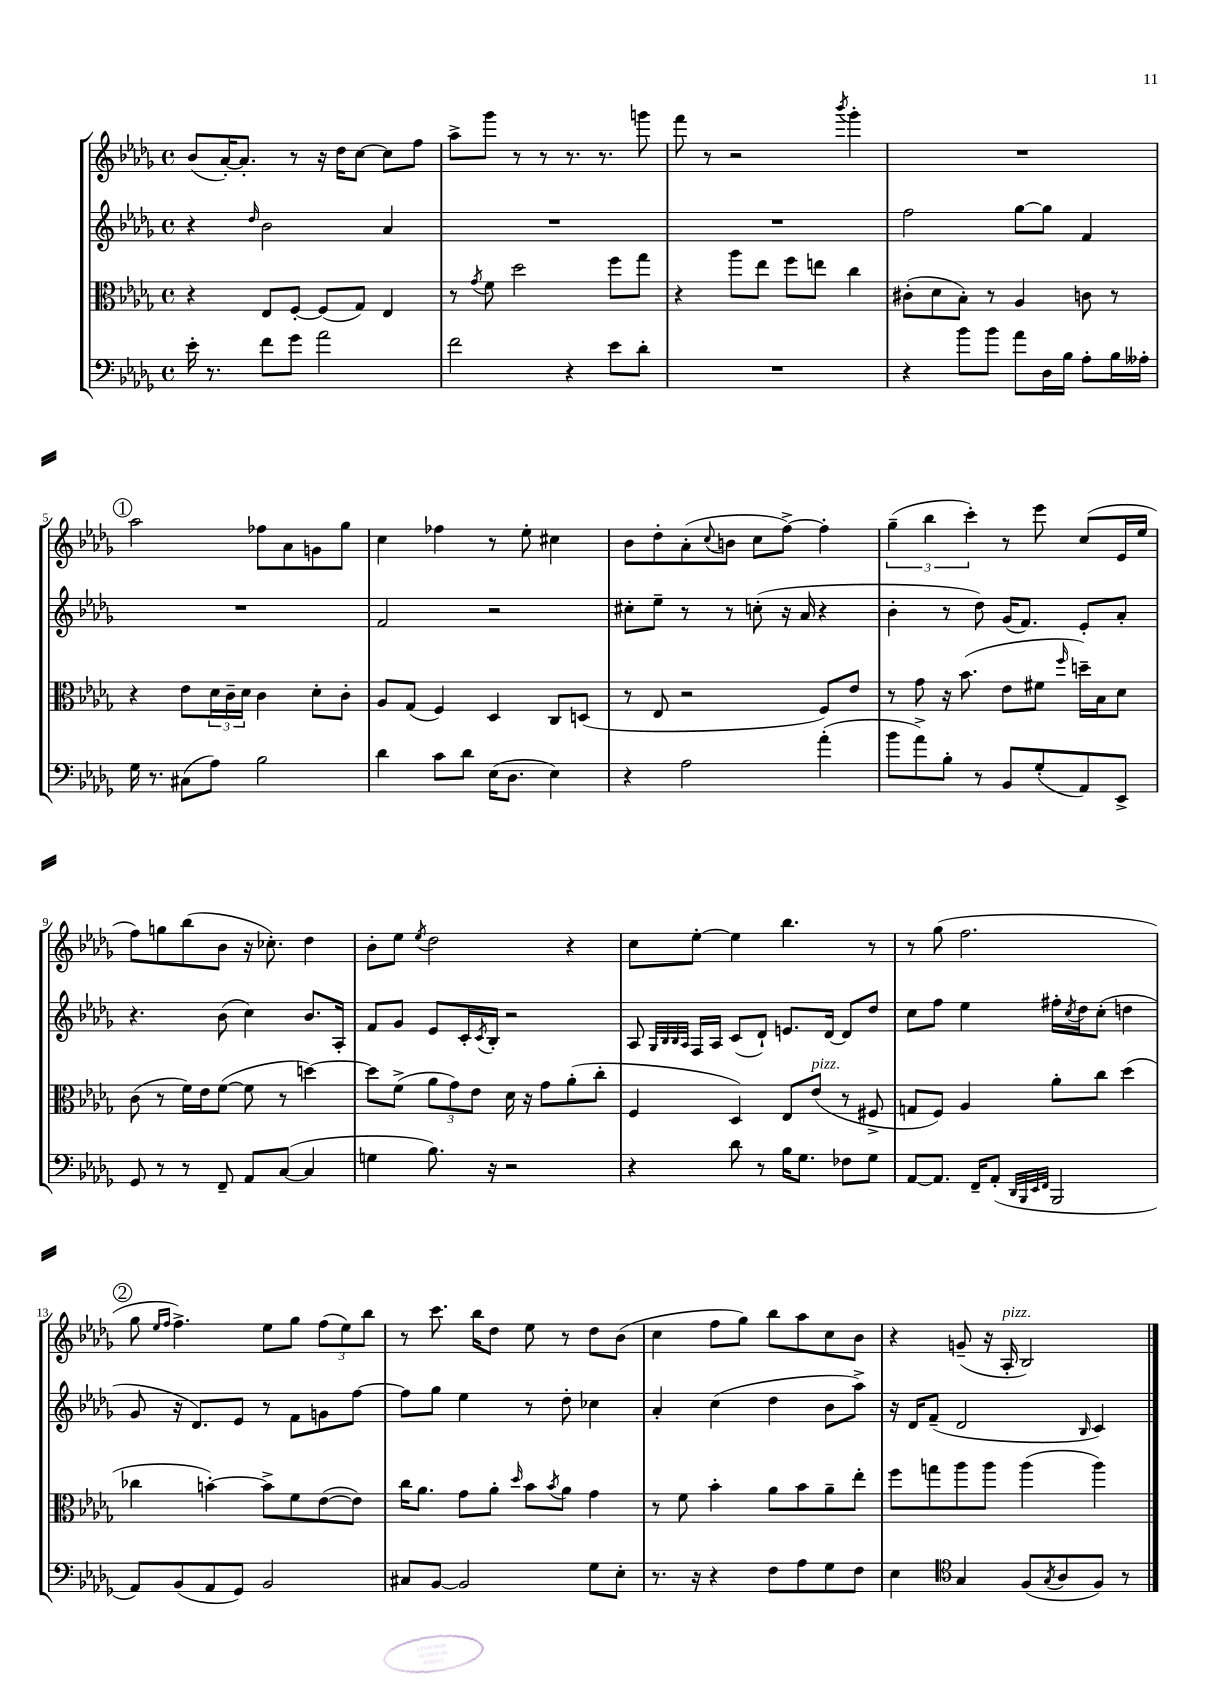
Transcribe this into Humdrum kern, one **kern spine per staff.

**kern	**kern	**kern	**kern
*staff4	*staff3	*staff2	*staff1
*clefF4	*clefC3	*clefG2	*clefG2
*k[b-e-a-d-g-]	*k[b-e-a-d-g-]	*k[b-e-a-d-g-]	*k[b-e-a-d-g-]
*M4/4	*M4/4	*M4/4	*M4/4
*met(c)	*met(c)	*met(c)	*met(c)
16e-'\	4r	4r	(8b-/L
8.r	.	.	.
.	.	.	[16a-'/K)
.	.	.	8.a-'/]J
.	.	16qqdd-/	.
8f\L	8E-/L	2b-\	.
8g-\J	[8F'/J	.	8r
2a-\	(8F/]L	.	16r
.	.	.	16dd-\LK
.	8G-/J)	.	[8cc\J
.	4E-/	4a-/	8cc\]L
.	.	.	8ff\J
=	=	=	=
2f\	8r	1r	8aa-^\L
.	8qg-/	.	.
.	8f\	.	8ggg-\J
.	2dd-\	.	8r
.	.	.	8r
4r	.	.	8.r
.	.	.	8.r
8e-\L	8ff\L	.	.
8d-'\J	8gg-\J	.	8ggg\
=	=	=	=
1r	4r	1r	8fff\
.	.	.	8r
.	8aa-\L	.	2r
.	8ee-\J	.	.
.	8ff\L	.	.
.	8ee\J	.	.
.	.	.	8qbbb-/
.	4cc\	.	4ggg-'\
=	=	=	=
4r	(8c#'\L	2ff\	1r
.	8d-\	.	.
8b-\L	8B-'\J)	.	.
8b-\J	8r	.	.
8a-\L	4A-/	[8gg-\L	.
16D-\L	.	8gg-\]J	.
16B-\JJ	.	.	.
8A-'\L	8c\	4f/	.
16B-\L	8r	.	.
16A--'\JJ	.	.	.
=	=	=	=
16G-\	4r	1r	2aa-\
8.r	.	.	.
(8C#\L	8e-\L	.	.
8A-\J)	24d-\L	.	.
.	24c~\	.	.
.	24d-\JJ	.	.
2B-\	4c\	.	8ff-\L
.	.	.	8a-\
.	8d-'\L	.	8g\
.	8c'\J	.	8gg-\J
=	=	=	=
4d-\	8A-/L	2f/	4cc\
.	(8G-/J	.	.
8c\L	4F/)	.	4ff-\
8d-\J	.	.	.
(16E-\LK	4D-/	2r	8r
8.D-\J	.	.	.
.	.	.	8ee-'\
4E-\)	8C/L	.	4cc#\
.	(8D/J	.	.
=	=	=	=
4r	8r	8cc#'\L	8b-\L
.	8E-/	8ee-~\J	8dd-'\
2A-\	2r	8r	(8a-'\
.	.	.	8qqcc/
.	.	8r	8b\J
.	.	(8cc'\	8cc\L
.	.	16r	[8ff^\J)
.	.	16a-/	.
(4a-'\	8F/L)	4r	4ff'\]
.	8e-/J	.	.
=	=	=	=
8b-\L	8r	4b-'\	(6gg-~\
8a-^\)	8g-\	.	.
.	.	.	6bb-\
8B-'\J	16r	8r	.
.	(8.b-\	.	.
.	.	.	6ccc'\)
8r	.	8dd-\)	.
8BB-/L	8e-\L	(16g-/LK	8r
.	.	8.f/J)	.
(8G-'/	8f#\J	.	8eee-\
.	16qqff/	.	.
8AA-/)	16dd~\LL)	8e-'/L	(8cc/L
.	16B-\J	.	.
8EE-^/J	8d-\J	8a-'/J	16e-/L
.	.	.	16ee-/JJ
=	=	=	=
8GG-/	(8c\	4.r	8ff\L)
8r	8r	.	8gg\
8r	16f\LL)	.	(8bb-\
.	16e-\J	.	.
8FF~/	([8f\J	(8b-\	8b-\J
8AA-/L	8f\]	4cc\)	16r
.	.	.	8.cc-'\)
([8C/J	8r	.	.
4C/]	[4dd\)	8.b-/L	4dd-\
.	.	16A-'/Jk	.
=	=	=	=
4G\	8dd\]L	8f/L	8b-'\L
.	(8f^\J	8g-/J	8ee-\J
.	.	.	8qee-/
8.B-\)	12a-\L	8e-/L	2dd-\
.	12g-\)	.	.
.	.	16c'/L	.
.	12e-\J	.	.
.	.	8qc/	.
16r	.	16B-'/JJ	.
2r	16d-\	2r	.
.	16r	.	.
.	8g-\L	.	.
.	(8a-'\	.	4r
.	8cc'\J	.	.
=	=	=	=
4r	4F/	8A-/	8cc\L
.	.	32qqG-/LLL	.
.	.	32qqB-/	.
.	.	32qqB-/	.
.	.	32qqA-/JJJ	.
.	.	16F/LL	[8ee-'\J
.	.	16A-/JJ	.
8d-\	4D-/)	(8c/L	4ee-\]
8r	.	8d-`/J)	.
16B-\LK	8E-/L	8.e/L	4.bb-\
8.G-\J	.	.	.
.	(8e-/J	.	.
.	.	[16d-/Jk	.
8F-\L	8r	8d-/]L	.
8G-\J	8F#^/	8dd-/J	8r
=	=	=	=
[8AA-/L	8G/L	8cc\L	8r
8.AA-/]J	8F/J)	8ff\J	(8gg-\
.	4A-/	4ee-\	2.ff\
16FF~/LK	.	.	.
(8AA-'/J	.	.	.
32qqDD-/LLL	.	.	.
32qqBBB-/	.	.	.
32qqEE-/	.	.	.
32qqFF/JJJ	.	.	.
2BBB-/	8a-'\L	16ff#'\LL	.
.	.	8qcc/	.
.	.	16dd-\J	.
.	8cc\J	(8cc'\J	.
.	(4dd-\	4dd\	.
=	=	=	=
8AA-/L)	4cc-\	8g-/	8gg-\
.	.	.	16qqee-/LL
.	.	.	16qqff/JJ
(8BB-/	.	16r	4.ff^\)
.	.	8.d-/L)	.
8AA-/	[4b'\)	.	.
8GG-/J)	.	8e-/J	.
2BB-/	8b^\]L	8r	8ee-\L
.	8f\	8f\L	8gg-\J
.	([8e-\	8g\	(12ff\L
.	.	.	12ee-\)
.	8e-\]J)	[8ff\J	.
.	.	.	12bb-\J
=	=	=	=
8C#/L	16cc\LK	8ff\]L	8r
.	8.a-\J	.	.
[8BB-/J	.	8gg-\J	8.ccc\
2BB-/]	8g-\L	4ee-\	.
.	.	.	16bb-\LK
.	8a-'\J	.	8dd-\J
.	16qqdd-/	.	.
.	8b-\L	8r	8ee-\
.	8qb-/	.	.
.	8a-\J	8dd-'\	8r
8G-\L	4g-\	4cc-\	8dd-\L
8E-'\J	.	.	(8b-\J
=	=	=	=
8.r	8r	4a-'/	4cc\
.	8f\	.	.
16r	.	.	.
4r	4b-'\	(4cc\	8ff\L
.	.	.	8gg-\J)
8F\L	8a-\L	4dd-\	8bb-\L
8A-\	8b-\	.	8aa-\
8G-\	8a-~\	8b-\L	8cc\
8F\J	8ee-'\J	8aa-^\J)	8b-\J
=	=	=	=
4E-\	8ff\L	16r	4r
.	.	16d-/LK	.
.	8gg\	(8f~/J	.
*clefC4	*	*	*
4G-/	8aa-\	2d-/	(8g~/
.	8aa-\J	.	16r
.	.	.	16A-'/
(8F/L	(4aa-\	.	2B-/)
8qG-/	.	.	.
8A-/	.	.	.
.	.	16qqB-/	.
8F/J)	4aa-\)	4c/)	.
8r	.	.	.
==	==	==	==
*-	*-	*-	*-
